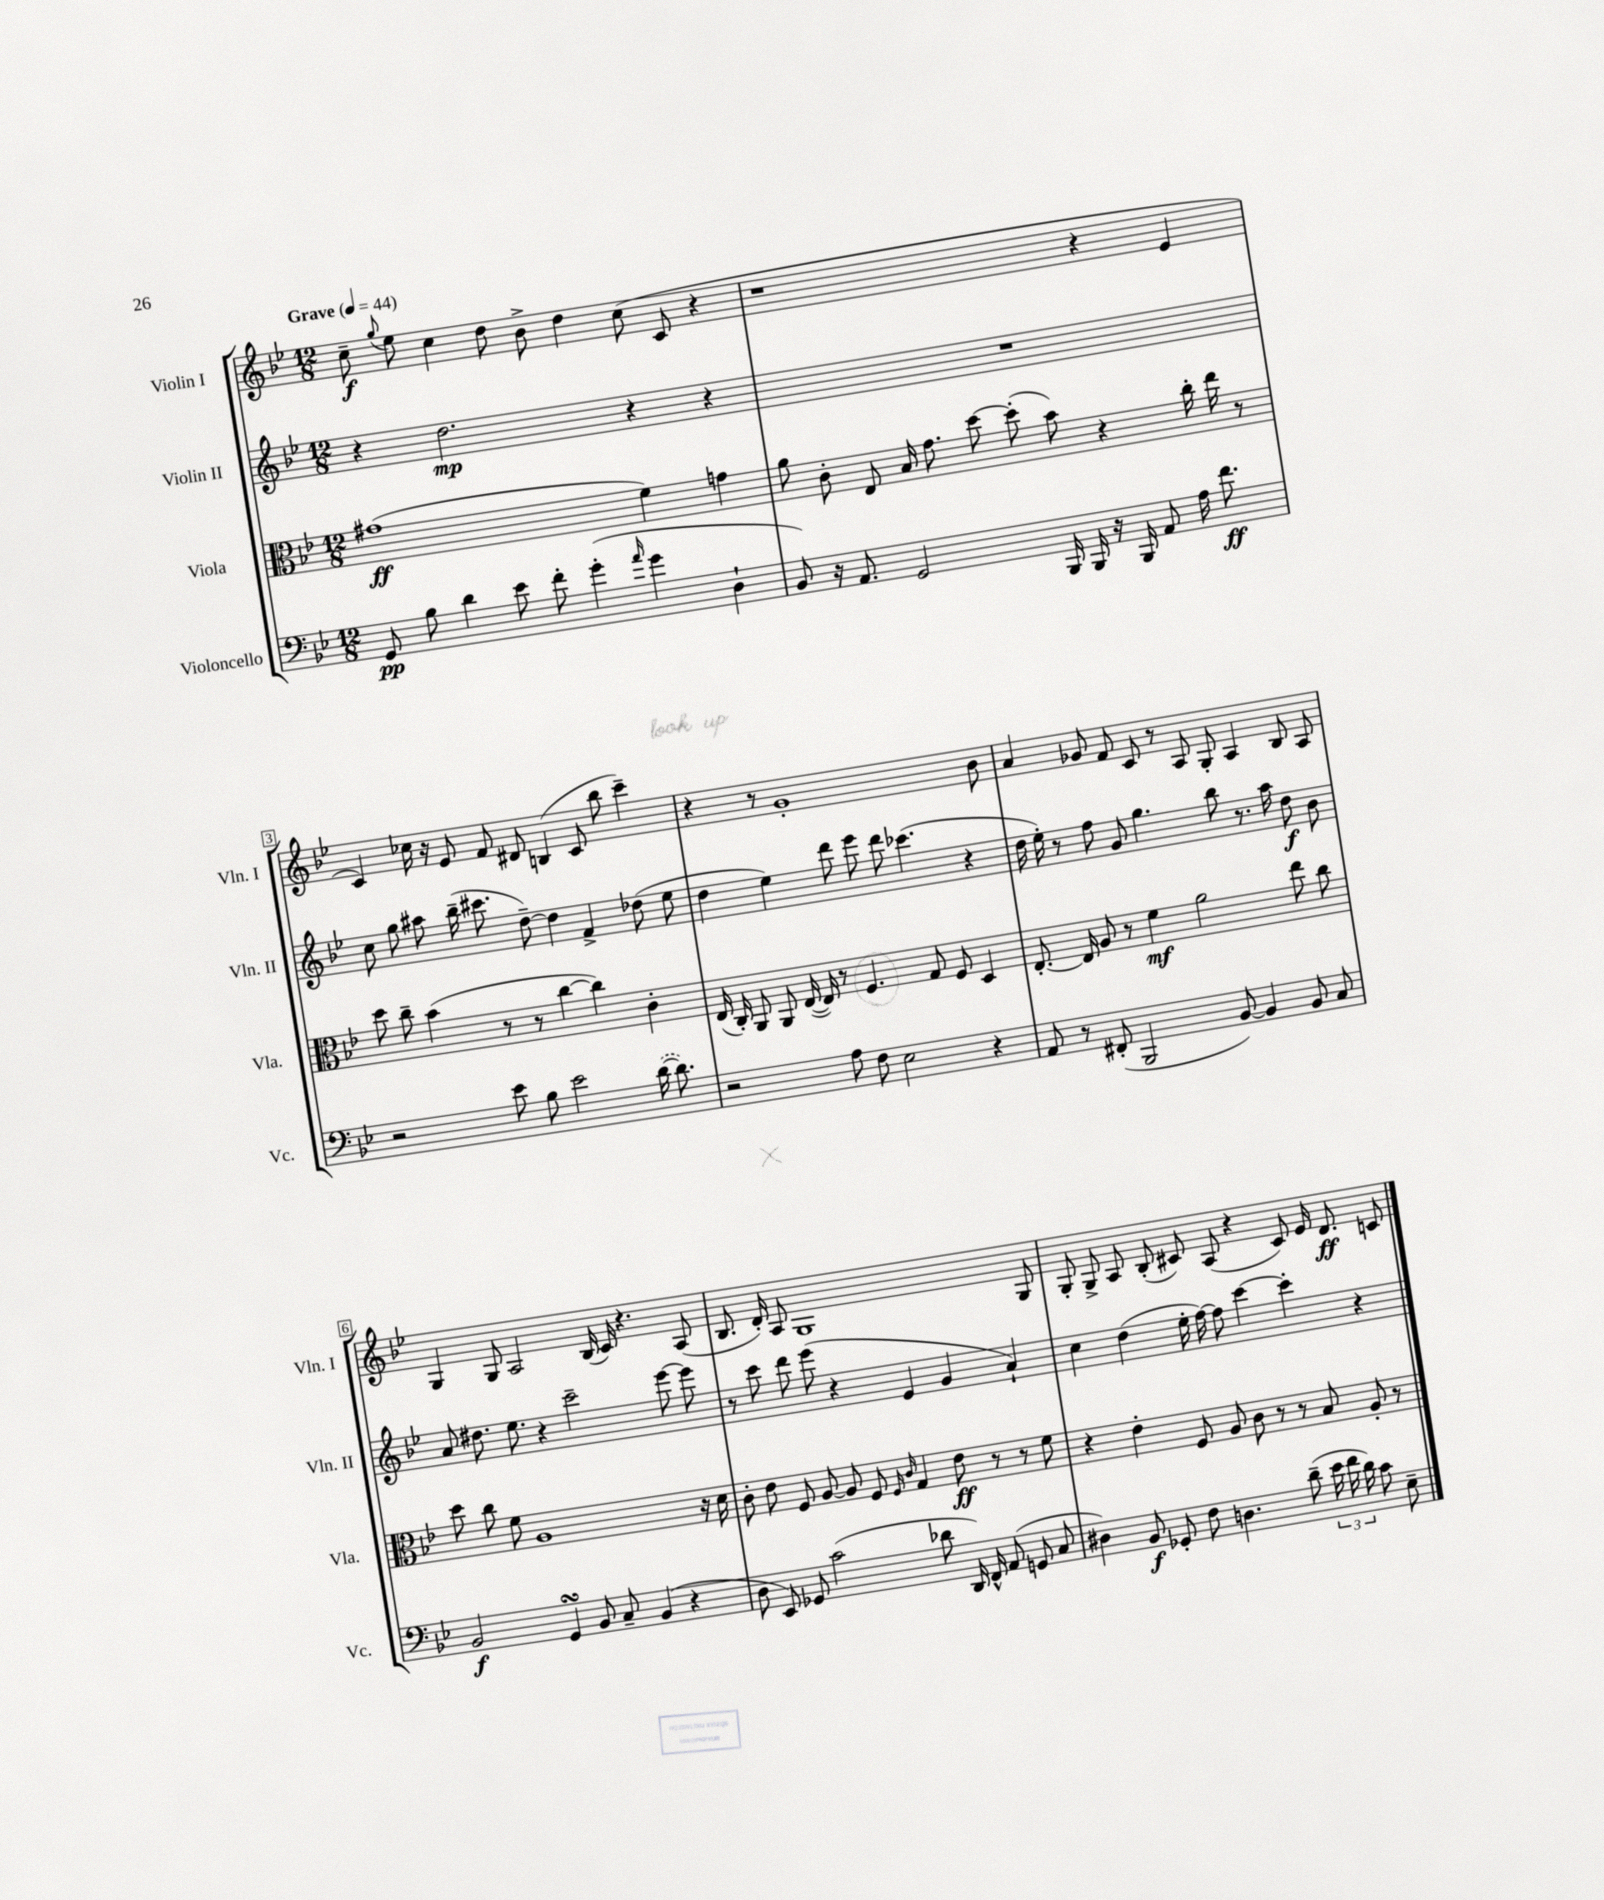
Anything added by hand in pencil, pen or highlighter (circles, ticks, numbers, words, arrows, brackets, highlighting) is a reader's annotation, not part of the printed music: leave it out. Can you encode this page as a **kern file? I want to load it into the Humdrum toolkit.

**kern	**kern	**kern	**kern
*staff4	*staff3	*staff2	*staff1
*clefF4	*clefC3	*clefG2	*clefG2
*k[b-e-]	*k[b-e-]	*k[b-e-]	*k[b-e-]
*M12/8	*M12/8	*M12/8	*M12/8
*MM44	*MM44	*MM44	*MM44
8GG	(1g#	4r	8cc~
.	.	.	8qqgg
8B-	.	.	8ee-
4d	.	2.dd	4cc
8e-	.	.	8dd
8f'	.	.	8b-^
(4g'	.	.	4dd
16qqa	.	.	.
4g	4f)	4r	(8cc
.	.	.	8c
4D`	4g	4r	4r
=	=	=	=
8BB-)	8a	1.r	1r
16r	8c'	.	.
8.AA	.	.	.
.	8E-	.	.
2GG	16B-	.	.
.	8.g	.	.
.	[8dd	.	.
.	(8dd']	.	.
16BBB-	8b-)	.	.
16BBB-	.	.	.
16r	4r	.	4r
16BBB-	.	.	.
8AA	.	.	.
16A	16cc'	.	4e-
8.f	16ee-	.	.
.	8r	.	.
=	=	=	=
2r	8dd	8cc	4c)
.	8cc~	8gg	.
.	(4b-	8aa#	16cc-
.	.	.	16r
.	.	(16bb-~	8e-
.	.	8.ccc#	.
8e-	8r	.	8f
8B-	8r	[8dd~)	8d#
2e-	[4cc	4dd]	(4B
.	4cc])	4f^	8c
.	.	.	8bb-
([16d	4c'	(8dd-	4ccc~)
8.d])	.	.	.
.	.	8ee-	.
=	=	=	=
2r	(16E-	4dd	4r
.	16C')	.	.
.	8AA	.	.
.	8AA	4ee-)	8r
.	([16E-	.	1g'
.	16E-])	.	.
8A	8r	8ddd	.
8F	4.F	8eee-	.
2E-	.	8ddd	.
.	.	(4.ccc-	.
.	8G	.	.
.	8F	.	.
4r	4D	4r	.
.	.	.	8b-
=	=	=	=
8AA	[8.E-'	16dd	4a
.	.	16ee-')	.
8r	.	8r	.
.	16E-]	.	.
(8FF#'	8A	8ff	8g-
2BBB-	8r	8g	8f
.	4f	4.gg	8c
.	.	.	8r
.	2a	.	8A
[8BB-)	.	8bb-	8G'
4BB-]	.	8.r	4A
.	.	16aa	.
8BB-	8ee-	8dd	8B-
8C	8cc	8b-	8A
=	=	=	=
2BB-	8dd	8a	4G
.	8cc	8.dd#	.
.	8f	.	8G
.	.	8.ee-	.
.	1A	.	2A
4GG	.	4r	.
8BB-	.	2ccc~	.
8C~	.	.	(16B-
.	.	.	16c)
(4BB-	.	.	4.r
4r	.	[8eee-	.
.	16r	8eee-]	(8A
.	16d	.	.
=	=	=	=
8D	8c'	8r	8.B-
8EE-)	8e-	8ccc	.
.	.	.	16d')
8GG-	8F	8ddd	8A
(2c	[8A	(8eee-	1G
.	8A]	4r	.
.	8F	.	.
.	16qqF	.	.
.	16qqc	.	.
.	4G	4e-	.
8d-	.	.	.
16DD)	8e-	4g	.
16FF^^	.	.	.
(8AA	8r	.	.
8GG	8r	4a`)	.
8C	8f	.	8G
=	=	=	=
4D#)	4r	4cc	8G'
.	.	.	8G^
8BB-	4e-'	(4dd	8A
8GG-'	.	.	(8B-'
8F	8F	16ee-'	8c#)
.	.	[16ff)	.
4.D	8A	8ff]	(8A
.	8c	[4ccc	4r
.	8r	.	.
(8d~	8r	4ccc']	8c#)
24e-	8B-	.	16e-
24f	.	.	.
.	.	.	8.d
24d)	.	.	.
8c	8A'	4r	.
8E-~	8r	.	8c
==	==	==	==
*-	*-	*-	*-
